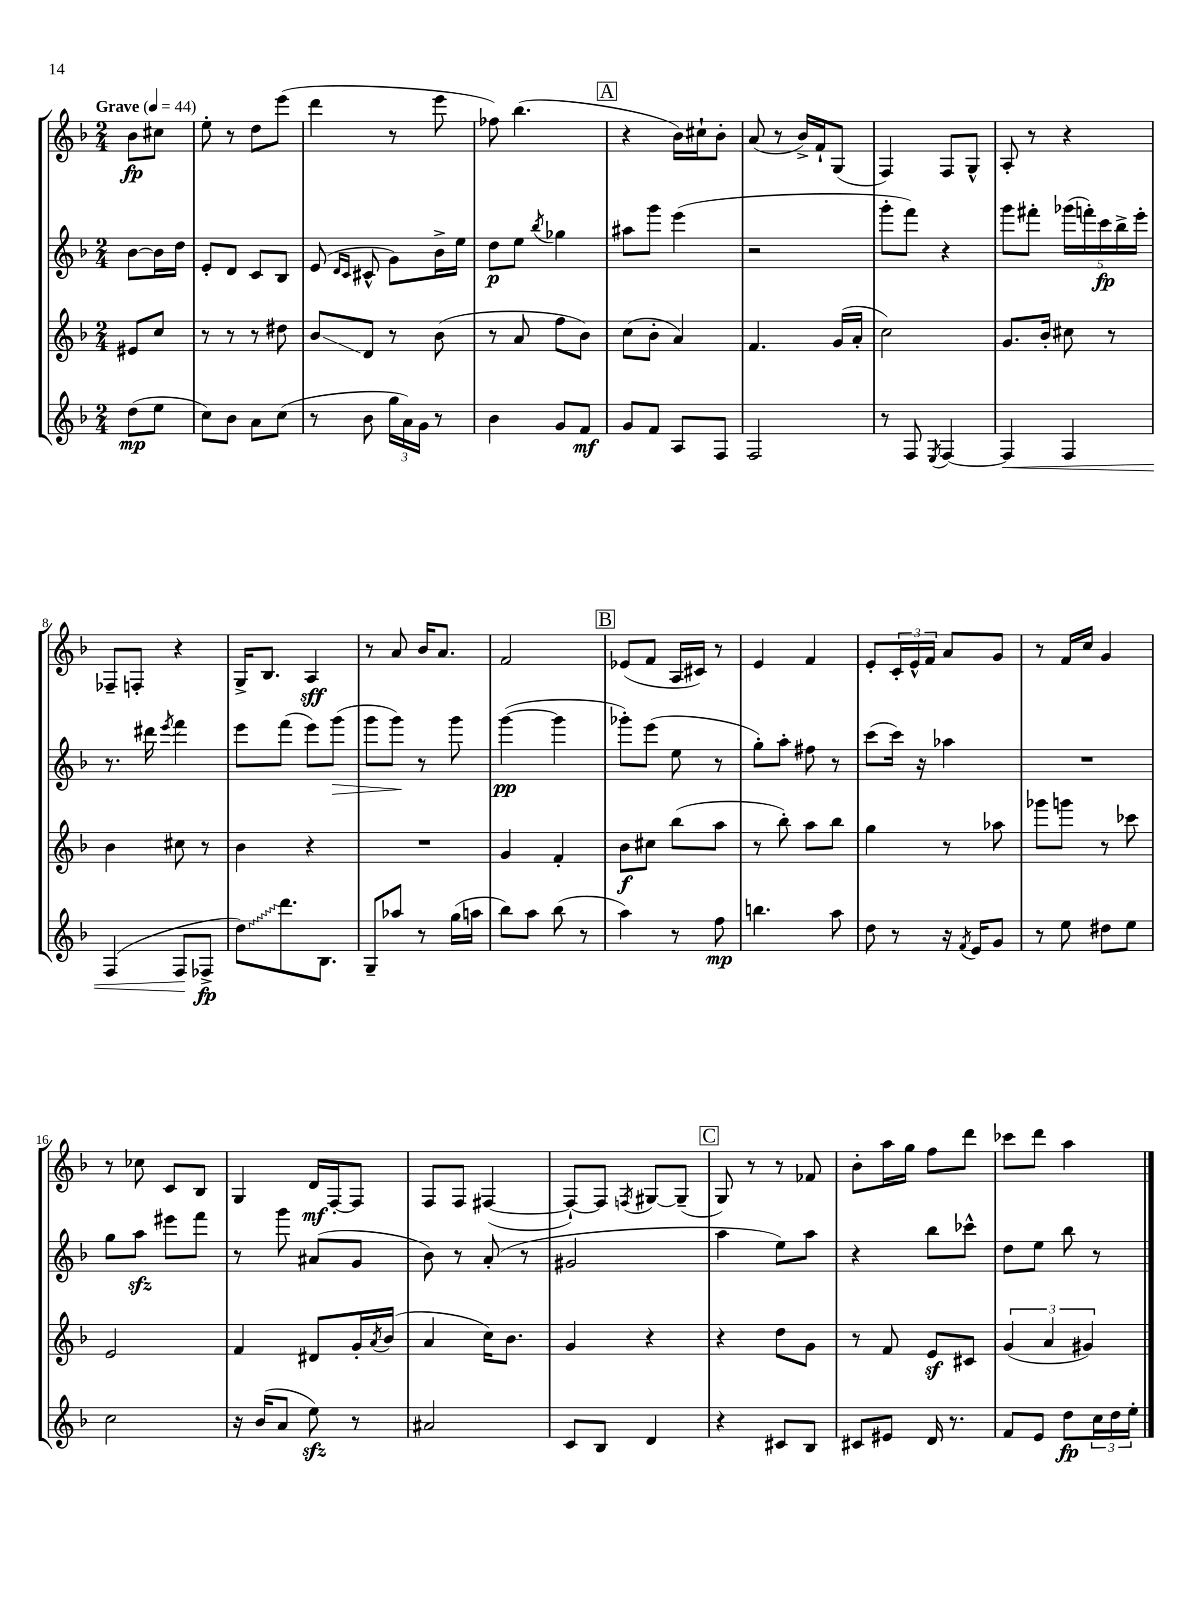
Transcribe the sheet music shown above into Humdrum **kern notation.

**kern	**kern	**kern	**kern
*staff4	*staff3	*staff2	*staff1
*clefG2	*clefG2	*clefG2	*clefG2
*k[b-]	*k[b-]	*k[b-]	*k[b-]
*M2/4	*M2/4	*M2/4	*M2/4
*MM44	*MM44	*MM44	*MM44
(8dd	8e#	[8b-	8b-
8ee	8cc	16b-]	8cc#
.	.	16dd	.
=	=	=	=
8cc)	8r	8e'	8ee'
8b-	8r	8d	8r
8a	8r	8c	8dd
(8cc	8dd#	8B-	(8eee
=	=	=	=
8r	8b-	(8e	4ddd
.	.	16qqd	.
.	.	16qqc	.
8b-	8d	8c#^^	.
24gg	8r	8g)	8r
24a)	.	.	.
24g	.	.	.
8r	(8b-	16b-^	8eee
.	.	16ee	.
=	=	=	=
4b-	8r	8dd	8ff-)
.	8a	8ee	(4.bb-
.	.	8qbb-	.
8g	8ff	4gg-	.
8f	8b-)	.	.
=	=	=	=
8g	(8cc	8aa#	4r
8f	8b-'	8ggg	.
8A	4a)	(4eee	16b-)
.	.	.	16cc#`
8F	.	.	8b-'
=	=	=	=
2F	4.f	2r	(8a
.	.	.	8r
.	.	.	16b-^)
.	.	.	16f`
.	(16g	.	(8G
.	16a'	.	.
=	=	=	=
8r	2cc)	8ggg'	4F)
8F	.	8fff)	.
8qE	.	.	.
[4F	.	4r	8F
.	.	.	8G^^
=	=	=	=
4F]	8.g	8ggg	8A'
.	.	8fff#'	8r
.	16b-'	.	.
4F	8cc#	(20ggg-	4r
.	.	20fff')	.
.	.	20ccc	.
.	8r	.	.
.	.	20bb-^	.
.	.	20eee'	.
=	=	=	=
(4F	4b-	8.r	8F-~
.	.	.	8F'
.	.	16ddd#	.
.	.	8qeee	.
8F	8cc#	4fff	4r
8F-^	8r	.	.
=	=	=	=
8dd)	4b-	8eee	16G^
.	.	.	8.B-
8.ddd	.	(8fff	.
.	4r	8eee)	4A
8.B-	.	.	.
.	.	(8ggg	.
=	=	=	=
8G~	2r	8ggg	8r
8aa-	.	8ggg)	8a
8r	.	8r	16b-
.	.	.	8.a
(16gg	.	8ggg	.
16aa	.	.	.
=	=	=	=
8bb-)	4g	([4ggg	2f
8aa	.	.	.
(8bb-	4f'	4ggg]	.
8r	.	.	.
=	=	=	=
4aa)	8b-	8ggg-')	(8e-
.	8cc#	(8eee	8f
8r	(8bb-	8ee	16A
.	.	.	16c#)
8ff	8aa	8r	8r
=	=	=	=
4.bb	8r	8gg')	4e
.	8bb-')	8aa'	.
.	8aa	8ff#	4f
8aa	8bb-	8r	.
=	=	=	=
8dd	4gg	(8ccc	8e'
8r	.	16ccc)	24c'
.	.	.	24e^^
.	.	16r	.
.	.	.	24f
16r	8r	4aa-	8a
8qf	.	.	.
16e	.	.	.
8g	8aa-	.	8g
=	=	=	=
8r	8ggg-	2r	8r
8ee	8ggg	.	16f
.	.	.	16cc
8dd#	8r	.	4g
8ee	8ccc-	.	.
=	=	=	=
2cc	2e	8gg	8r
.	.	8aa	8cc-
.	.	8eee#	8c
.	.	8fff	8B-
=	=	=	=
16r	4f	8r	4G
(16b-	.	.	.
8a	.	8ggg	.
8ee)	8d#	(8a#	16d
.	.	.	[16F'
8r	16g'	8g	8F]
.	8qa	.	.
.	(16b-	.	.
=	=	=	=
2a#	4a	8b-)	8F
.	.	8r	8F
.	16cc)	(8a'	([4F#
.	8.b-	.	.
.	.	8r	.
=	=	=	=
8c	4g	2g#	8F#`_)
8B-	.	.	8F#]
.	.	.	8qF
4d	4r	.	[8G#
.	.	.	(8G#~]
=	=	=	=
4r	4r	4aa	8G)
.	.	.	8r
8c#	8dd	8ee)	8r
8B-	8g	8aa	8f-
=	=	=	=
8c#	8r	4r	8b-'
8e#	8f	.	16aa
.	.	.	16gg
16d	8e	8bb-	8ff
8.r	.	.	.
.	8c#	8ccc-^^	8ddd
=	=	=	=
8f	(6g	8dd	8ccc-
8e	.	8ee	8ddd
.	6a	.	.
8dd	.	8bb-	4aa
.	6g#)	.	.
24cc	.	8r	.
24dd	.	.	.
24ee'	.	.	.
==	==	==	==
*-	*-	*-	*-
